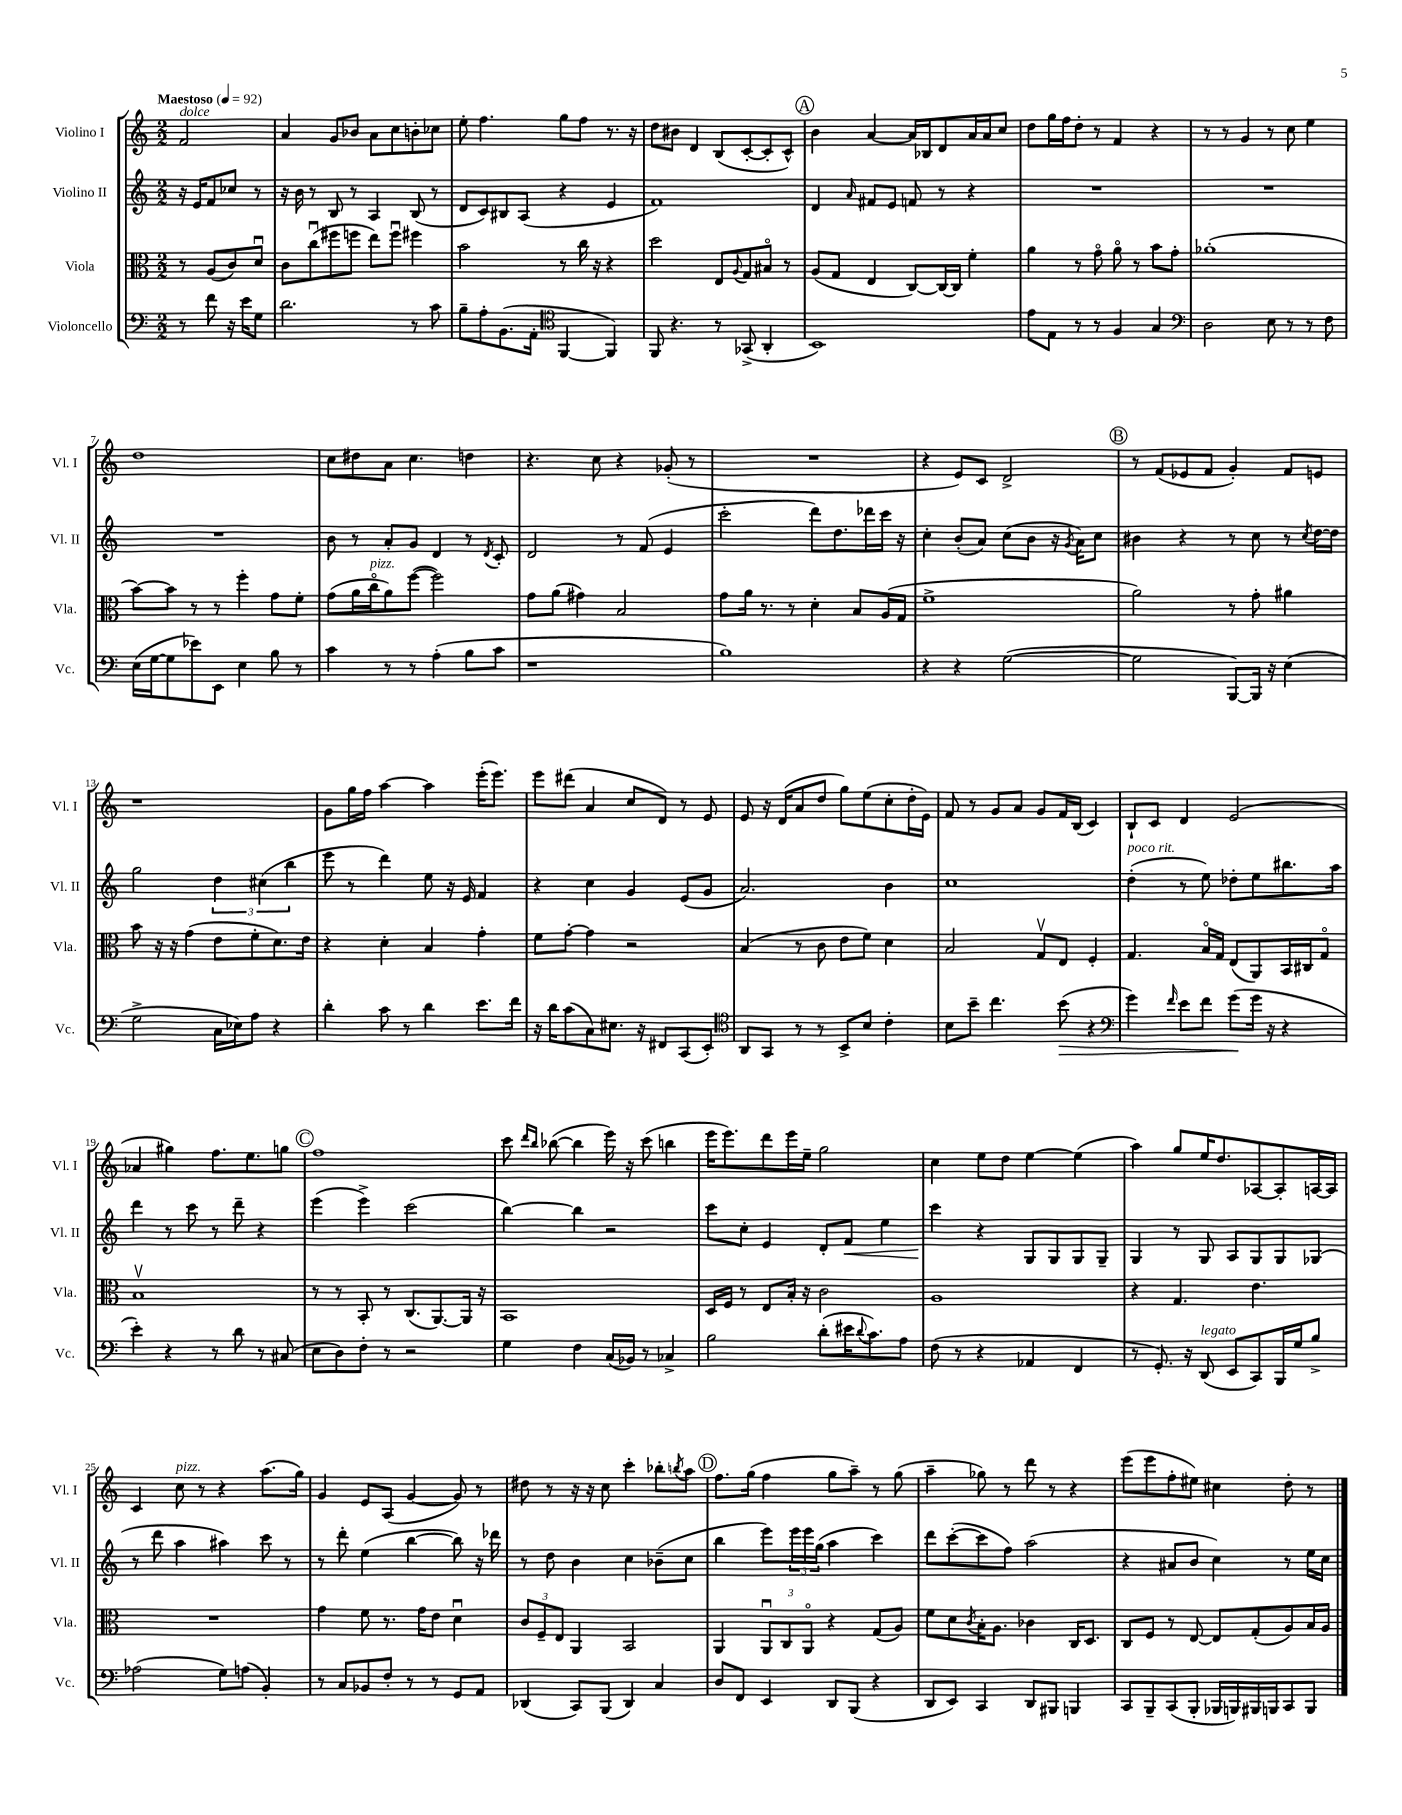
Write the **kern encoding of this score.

**kern	**dynam	**kern	**kern	**dynam	**kern
*part4	*part4	*part3	*part2	*part2	*part1
*staff4	*staff4	*staff3	*staff2	*staff2	*staff1
*I"Violoncello	*	*I"Viola	*I"Violino II	*	*I"Violino I
*I'Vc.	*	*I'Vla.	*I'Vl. II	*	*I'Vl. I
*clefF4	*	*clefC3	*clefG2	*	*clefG2
*k[]	*	*k[]	*k[]	*	*k[]
*M2/2	*	*M2/2	*M2/2	*	*M2/2
*MM92	*	*MM92	*MM92	*	*MM92
=	=	=	=	=	=
!	!	!	!	!	!LO:TX:a:B:t=Maestoso
!	!	!	!	!	!LO:TX:a:i:t=dolce
8r	.	8r	16r	.	2f/
.	.	.	16e/KL	.	.
8f\	.	(8A/L	8f/	.	.
16r	.	8c/)	8cc-X/J	.	.
16e\KL	.	.	.	.	.
8G\J	.	8du/J	8r	.	.
=1	=1	=1	=1	=1	=1
2.d\	.	8c\L	16r	.	4a/
.	.	.	16b\	.	.
.	.	(8ccu\	8r	.	.
.	.	8ff#X\	8B/	.	8g/L
.	.	8ffn\J	8r	.	8b-X/J
.	.	8ee\L)	4A/	.	8a\L
.	.	8ffu\J	.	.	8cc\
8r	.	4ff#X\	(8B/	.	8bn'\
8c\	.	.	8r	.	8cc-X\J
=2	=2	=2	=2	=2	=2
8B~\L	.	2b\	8d/L	.	8ee'\
8A'\	.	.	8c/)	.	4.ff\
(8.BB\	.	.	8B#X/	.	.
.	.	.	(8A/J	.	.
16AA'\Jk	.	.	.	.	.
*clefC4	*	*	*	*	*
[4FF/	.	8r	4r	.	8gg\L
.	.	16cc\	.	.	8ff\J
.	.	16r	.	.	.
4FF/])	.	4r	4e/	.	8.r
.	.	.	.	.	16r
=3	=3	=3	=3	=3	=3
8FF/	.	2dd\	1f)	.	8dd\L
4.r	.	.	.	.	8b#X\J
.	.	.	.	.	4d/
8r	.	8E/L	.	.	(8B/L
.	.	8qqA/	.	.	.
(8GG-X^/	.	8G/	.	.	[8c'/
4AA'/	.	8B#X/J	.	.	8c'/]
.	.	8r	.	.	8c^^/J)
!!LO:REH:place=s1:t=A
=4	=4	=4	=4	=4	=4
1BB)	.	(8A/L	4d/	.	4b\
.	.	8G/J	.	.	.
.	.	.	16qqa/	.	.
.	.	4E/	8f#X/L	.	[4a/
.	.	.	8e/J	.	.
.	.	[8C/L)	8fn/	.	16a/LL]
.	.	.	.	.	16B-X/J
.	.	16C/L_	8r	.	8d/
.	.	16C/JJ]	.	.	.
.	.	4f'\	4r	.	16a/L
.	.	.	.	.	16a/J
.	.	.	.	.	8cc/J
=5	=5	=5	=5	=5	=5
8e\L	.	4a\	1r	.	8dd\L
8E\J	.	.	.	.	16gg\L
.	.	.	.	.	16ff\J
8r	.	8r	.	.	8dd'\J
8r	.	8g\	.	.	8r
4F/	.	8a\	.	.	4f/
.	.	8r	.	.	.
4G/	.	8b\L	.	.	4r
.	.	8g'\J	.	.	.
=6	=6	=6	=6	=6	=6
*clefF4	*	*	*	*	*
2D\	.	(1a-X'	1r	.	8r
.	.	.	.	.	8r
.	.	.	.	.	4g/
8E\	.	.	.	.	8r
8r	.	.	.	.	8cc\
8r	.	.	.	.	4ee\
8F\	.	.	.	.	.
!!LO:LB:g=z
=7	=7	=7	=7	=7	=7
(16E\LL	.	[8b\L)	1r	.	1dd
[16G\J	.	.	.	.	.
8G\]	.	8b\J]	.	.	.
8e-X\)	.	8r	.	.	.
8EE\J	.	8r	.	.	.
4E\	.	4ff'\	.	.	.
8B\	.	8g\L	.	.	.
8r	.	8f'\J	.	.	.
=8	=8	=8	=8	=8	=8
4c\	.	(8g\L	8b\	.	8cc\L
.	.	16a\L	8r	.	8dd#X\
!	!	!LO:TX:a:i:t=pizz.	!	!	!
.	.	16cc\J	.	.	.
8r	.	8a\)	8a'/L	.	8a\J
8r	.	([8ff\J	8g/J	.	4.cc\
(4A'\	.	2ff\])	4d/	.	.
8B\L	.	.	8r	.	4ddn\
.	.	.	8qd/	.	.
8c\J	.	.	8c'/	.	.
=9	=9	=9	=9	=9	=9
1r	.	8g\L	2d/	.	4.r
.	.	(8a\J	.	.	.
.	.	4g#X\)	.	.	.
.	.	.	.	.	8cc\
.	.	2B/	8r	.	4r
.	.	.	(8f/	.	.
.	.	.	4e/	.	(8g-X'/
.	.	.	.	.	8r
=10	=10	=10	=10	=10	=10
1B)	.	8g\L	2ccc'\	.	1r
.	.	16a\Jk	.	.	.
.	.	8.r	.	.	.
.	.	8r	.	.	.
.	.	4d'\	8ddd\L)	.	.
.	.	.	8.dd\	.	.
.	.	8B/L	.	.	.
.	.	.	16ddd-X\L	.	.
.	.	(16A/L	16ccc\JJ	.	.
.	.	16G/JJ	16r	.	.
=11	=11	=11	=11	=11	=11
4r	.	1f^	4cc'\	.	4r
4r	.	.	(8b'/L	.	8e/L)
.	.	.	8a/J)	.	8c/J
([2G\	.	.	(8cc\L	.	2d^/
.	.	.	8b\J	.	.
.	.	.	16r	.	.
.	.	.	8qg/	.	.
.	.	.	16a\KL)	.	.
.	.	.	8cc\J	.	.
!!LO:REH:place=s1:t=B
=12	=12	=12	=12	=12	=12
2G\]	.	2a\)	4b#X\	.	8r
.	.	.	.	.	(8f/L
.	.	.	4r	.	8e-X/
.	.	.	.	.	8f/J
[8BBB/L)	.	8r	8r	.	4g'/)
16BBB/Jk]	.	8g'\	8cc\	.	.
16r	.	.	.	.	.
(4E\	.	4a#X\	8r	.	8f/L
.	.	.	8qcc/	.	.
.	.	.	[16dd\LL	.	8en/J
.	.	.	16dd\JJ]	.	.
!!LO:LB:g=z
=13	=13	=13	=13	=13	=13
2G^\	.	8b\	2gg\	.	1r
.	.	16r	.	.	.
.	.	16r	.	.	.
.	.	(4g\	.	.	.
16C\LL	.	8e\L	6dd\	.	.
16E-X\J)	.	.	.	.	.
8A\J	.	8f'\	.	.	.
.	.	.	(6cc#X\	.	.
4r	.	8.d\)	.	.	.
.	.	.	6bb\	.	.
.	.	16e\Jk	.	.	.
=14	=14	=14	=14	=14	=14
4d'\	.	4r	8eee\	.	8g\L
.	.	.	8r	.	16gg\L
.	.	.	.	.	16ff\JJ
8c\	.	4d'\	4ddd\)	.	[4aa\
8r	.	.	.	.	.
4d\	.	4B/	8ee\	.	4aa\]
.	.	.	16r	.	.
.	.	.	16e/	.	.
8.e\L	.	4g'\	4f/	.	(16eee'\KL
.	.	.	.	.	8.eee\J)
16f\Jk	.	.	.	.	.
=15	=15	=15	=15	=15	=15
16r	.	8f\L	4r	.	8eee\L
16d\KL	.	.	.	.	.
(8c\	.	[8g'\J	.	.	(8ddd#X\J
8C\)	.	4g\]	4cc\	.	4a/
8.E#X\J	.	.	.	.	.
.	.	2r	4g/	.	8cc/L
16r	.	.	.	.	.
8FF#X/L	.	.	.	.	8d/J)
(8CC/	.	.	(8e/L	.	8r
8EE'/J)	.	.	8g/J	.	8e/
=16	=16	=16	=16	=16	=16
*clefC4	*	*	*	*	*
8AA/L	.	(4B/	2.a/)	.	8e/
8GG/J	.	.	.	.	16r
.	.	.	.	.	(16d/KL
8r	.	8r	.	.	8a/
8r	.	8c\	.	.	8dd/J
8BB^/L	.	8e\L	.	.	8gg\L)
8B/J	.	8f\J)	.	.	(8ee\
4c'\	.	4d\	4b\	.	8cc'\
.	.	.	.	.	16dd'\L
.	.	.	.	.	16e\JJ)
=17	=17	=17	=17	=17	=17
8B\L	.	2B/	1cc	.	8f/
8b~\J	.	.	.	.	8r
4.cc\	.	.	.	.	8g/L
.	.	.	.	.	8a/J
.	.	8Gv/L	.	.	8g/L
!	!LO:HP:b	!	!	!	!
(8b\	>	8E/J	.	.	16f/L
.	.	.	.	.	(16B/JJ
4r	.	4F'/	.	.	4c/)
=18	=18	=18	=18	=18	=18
*clefF4	*	*	*	*	*
!	!	!	!LO:TX:a:i:t=poco rit.	!	!
4g\)	.	4.G/	(4dd'\	.	8B`/L
.	.	.	.	.	8c/J
16qqf/	.	.	.	.	.
8e\L	.	.	8r	.	4d/
8f\J	.	16B/LL	8ee\)	.	.
.	.	16G/JJ	.	.	.
(8g\L	.	(8E/L	8dd-X'\L	.	(2e/
16g\Jk	]	8AA/)	8ee\	.	.
16r	.	.	.	.	.
4r	.	16BB/L	8.bb#X\	.	.
.	.	16C#X/J	.	.	.
.	.	8G/J	.	.	.
.	.	.	16aa\Jk	.	.
!!LO:LB:g=z
=19	=19	=19	=19	=19	=19
4e'\)	.	1Bv	4ddd\	.	4a-X/
4r	.	.	8r	.	4gg#X\)
.	.	.	8ccc\	.	.
8r	.	.	8r	.	8.ff\L
8d\	.	.	8ddd~\	.	.
.	.	.	.	.	8.ee\
8r	.	.	4r	.	.
(8C#X/	.	.	.	.	8ggn\J
!!LO:REH:place=s1:t=C
=20	=20	=20	=20	=20	=20
8E\L	.	8r	(4eee\	.	1ff
8D\)	.	8r	.	.	.
8F'\J	.	8BB'/	4eee^\)	.	.
8r	.	8r	.	.	.
2r	.	(8.C/L	(2ccc\	.	.
.	.	[8.AA/)	.	.	.
.	.	16AA/Jk]	.	.	.
.	.	16r	.	.	.
=21	=21	=21	=21	=21	=21
4G\	.	1BB	[4bb\)	.	8ccc\
.	.	.	.	.	16qqddd/LL
.	.	.	.	.	16qqbb/JJ
.	.	.	.	.	([8bb-X\
4F\	.	.	4bb\]	.	4bb-\]
(16C/LL	.	.	2r	.	16eee\)
16BB-X/JJ)	.	.	.	.	16r
8r	.	.	.	.	(8ccc\
4C-X^/	.	.	.	.	4bbn\
=22	=22	=22	=22	=22	=22
2B\	.	16D/LL	8ccc\L	.	16eee\KL
.	.	16F/JJ	.	.	8.eee\)
.	.	8r	8cc'\J	.	.
.	.	8E/L	4e/	.	8ddd\
.	.	16B'/Jk	.	.	16eee\L
.	.	16r	.	.	16ee~\JJ
(8d'\L	.	2c\	8d'/L	.	2gg\
!	!	!	!	!LO:HP:b	!
16e#X\K	.	.	8f/J	<	.
8qqd/	.	.	.	.	.
8.c\)	.	.	.	.	.
.	.	.	4ee\	.	.
8A\J	.	.	.	.	.
=23	=23	=23	=23	=23	=23
(8F\	.	1A	4ccc\	.	4cc\
8r	.	.	.	.	.
4r	.	.	4r	[	8ee\L
.	.	.	.	.	8dd\J
4AA-X/	.	.	8G/L	.	[4ee\
.	.	.	8G/	.	.
4FF/	.	.	8G/	.	(4ee\]
.	.	.	8G~/J	.	.
=24	=24	=24	=24	=24	=24
8r	.	4r	4G/	.	4aa\)
8.GG'/)	.	.	.	.	.
.	.	4.G/	8r	.	8gg/L
16r	.	.	.	.	.
!LO:TX:a:i:t=legato	!	!	!	!	!
(8DD/	.	.	8G/	.	16ee/K
.	.	.	.	.	8.dd/
8EE/L	.	.	8A/L	.	.
8CC/)	.	4.e\	8G/	.	[8A-X/
16BBB/L	.	.	8G/	.	8A-'/]
16G/J	.	.	.	.	.
8B^/J	.	.	(8G-X/J	.	[16An/L
.	.	.	.	.	16A/JJ]
!!LO:LB:g=z
=25	=25	=25	=25	=25	=25
(2A-X\	.	1r	8r	.	4c/
.	.	.	8ddd\	.	.
!	!	!	!	!	!LO:TX:a:i:t=pizz.
.	.	.	4aa\	.	8cc\
.	.	.	.	.	8r
8G\L)	.	.	4aa#X\)	.	4r
(8An\J	.	.	.	.	.
4BB'/)	.	.	8ccc\	.	(8.aa\L
.	.	.	8r	.	.
.	.	.	.	.	16gg\Jk)
=26	=26	=26	=26	=26	=26
8r	.	4g\	8r	.	4g/
8C/L	.	.	8ddd'\	.	.
8BB-X/	.	8f\	(4ee\	.	8e/L
8F'/J	.	8.r	.	.	(8A/J
8r	.	.	[4bb\	.	[4g/
.	.	16g\KL	.	.	.
8r	.	8e\J	.	.	.
8GG/L	.	4du\	8bb\])	.	8g/])
8AA/J	.	.	16r	.	8r
.	.	.	16ddd-X\	.	.
=27	=27	=27	=27	=27	=27
(4DD-X/	.	12c/L	8r	.	8dd#X\
.	.	12F~/	.	.	.
.	.	.	8dd\	.	8r
.	.	12E/J	.	.	.
8CC/L)	.	4AA/	4b\	.	16r
.	.	.	.	.	16r
(8BBB/J	.	.	.	.	8cc\
4DD-/)	.	2BB/	4cc\	.	4ccc'\
4C/	.	.	(8b-X~\L	.	8bb-X'\L
.	.	.	.	.	8qbbn/
.	.	.	8cc\J	.	8aa\J
!!LO:REH:place=s1:t=D
=28	=28	=28	=28	=28	=28
8D/L	.	4AA/	4bb\	.	8.ff\L
8FF/J	.	.	.	.	.
.	.	.	.	.	(16gg\Jk
4EE/	.	12AAu/L	8eee\L)	.	4ff\
.	.	12C/	.	.	.
.	.	.	24eee\L	.	.
.	.	12AA/J	24eee\	.	.
.	.	.	(24gg\JJ	.	.
8DD/L	.	4r	4aa\	.	8gg\L
(8BBB/J	.	.	.	.	8aa~\J)
4r	.	(8G/L	4ccc\)	.	8r
.	.	8A/J)	.	.	(8gg\
=29	=29	=29	=29	=29	=29
8DD/L	.	8f\L	8ddd\L	.	4aa~\
8EE/J)	.	8d\	([8ccc'\	.	.
.	.	8qc/	.	.	.
4CC/	.	16B'\K	8ccc\]	.	8gg-X\)
.	.	8.A\J	.	.	.
.	.	.	8ff\J)	.	8r
8DD/L	.	4c-X\	(2aa\	.	8ddd\
8BBB#X/J	.	.	.	.	8r
4BBBn/	.	16C/KL	.	.	4r
.	.	8.D/J	.	.	.
=30	=30	=30	=30	=30	=30
8CC/L	.	8C/L	4r	.	(8eee\L
8BBB~/	.	8F/J	.	.	8eee\
(8CC/	.	8r	8a#X/L	.	8ff'\
8BBB'/J	.	[8E/	8b/J	.	8ee#X\J)
16BBB-X/LL	.	8E/L]	4cc\)	.	4cc#X\
16BBBn/)	.	.	.	.	.
16BBB#X/	.	(8G'/	.	.	.
16BBBn/J	.	.	.	.	.
8CC/	.	8A/)	8r	.	8dd'\
8BBB/J	.	16B/L	16ee\LL	.	8r
.	.	16A/JJ	16cc\JJ	.	.
==	==	==	==	==	==
*-	*-	*-	*-	*-	*-
